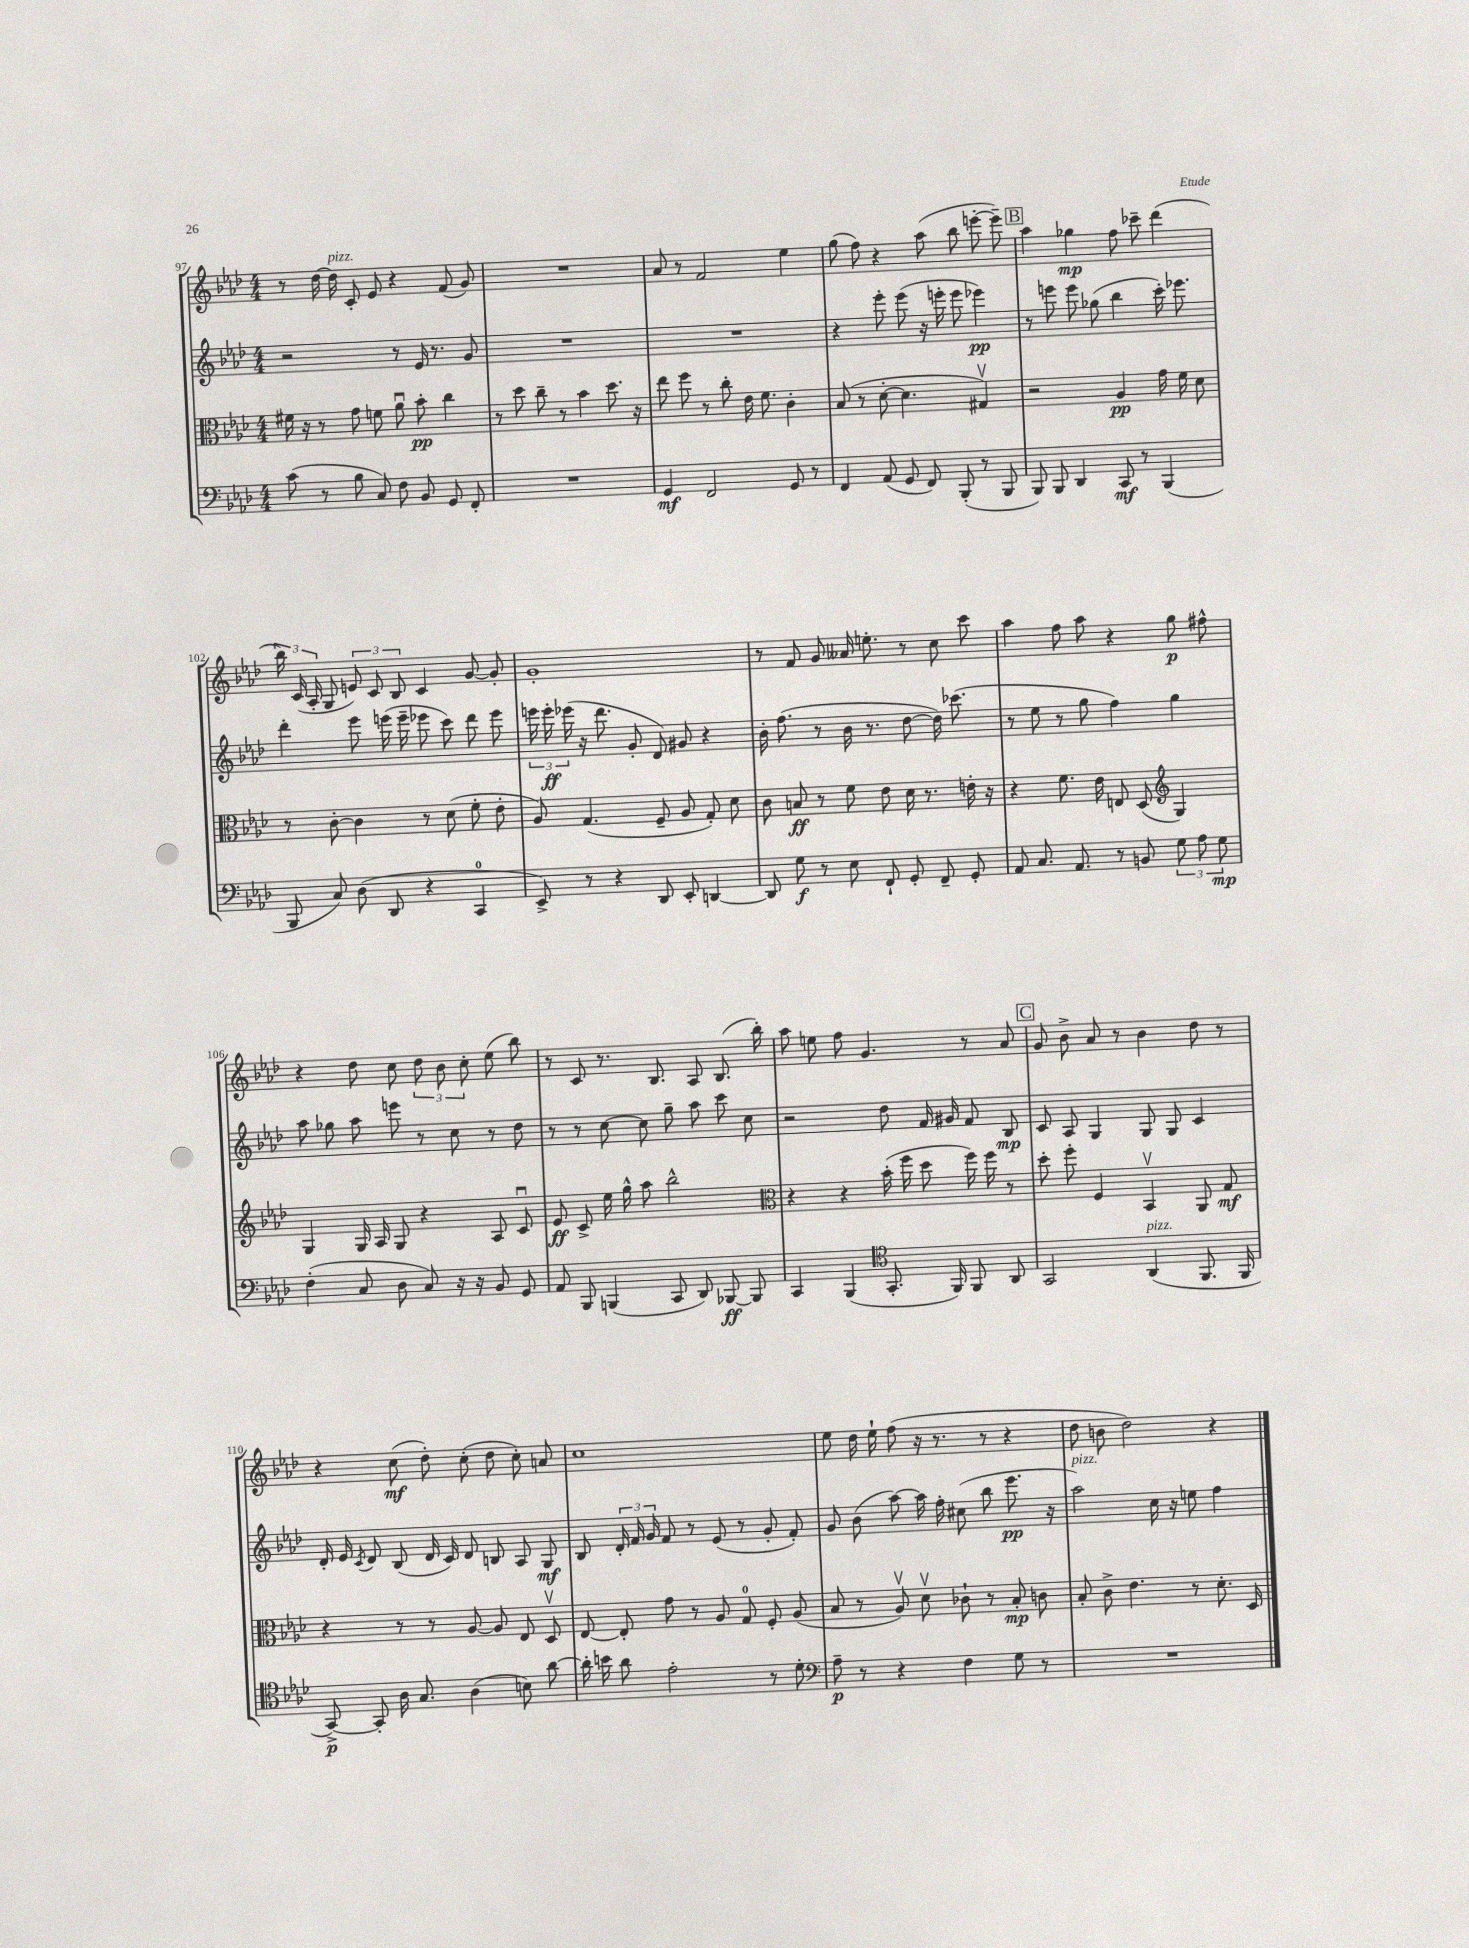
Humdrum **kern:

**kern	**dynam	**kern	**dynam	**kern	**dynam	**kern	**dynam
*part4	*part4	*part3	*part3	*part2	*part2	*part1	*part1
*staff4	*staff4	*staff3	*staff3	*staff2	*staff2	*staff1	*staff1
*clefF4	*	*clefC3	*	*clefG2	*	*clefG2	*
*k[b-e-a-d-]	*	*k[b-e-a-d-]	*	*k[b-e-a-d-]	*	*k[b-e-a-d-]	*
*M4/4	*	*M4/4	*	*M4/4	*	*M4/4	*
=97	=97	=97	=97	=97	=97	=97	=97
(8c\	.	16f#X\	.	2r	.	8r	.
.	.	16r	.	.	.	.	.
8r	.	8r	.	.	.	[16dd-\	.
!	!	!	!	!	!	!LO:TX:a:i:t=pizz.	!
.	.	.	.	.	.	16dd-\]	.
8B-\	.	8g\	.	.	.	8c'/	.
8C/)	.	8fn\	.	.	.	8e-/	.
8F\	.	8a-u\	.	8r	.	4r	.
8BB-/	.	8b-'\	pp	16e-/	.	.	.
.	.	.	.	8.r	.	.	.
8GG/	.	4cc\	.	.	.	(8f/	.
8FF'/	.	.	.	8g/	.	8g/)	.
=98	=98	=98	=98	=98	=98	=98	=98
1r	.	8r	.	1r	.	1r	.
.	.	8dd-\	.	.	.	.	.
.	.	8cc~\	.	.	.	.	.
.	.	8r	.	.	.	.	.
.	.	4b-\	.	.	.	.	.
.	.	8.dd-\	.	.	.	.	.
.	.	16r	.	.	.	.	.
=99	=99	=99	=99	=99	=99	=99	=99
4GG/	mf	8ee-\	.	1r	.	8a-/	.
.	.	8ff\	.	.	.	8r	.
2FF/	.	8r	.	.	.	2f/	.
.	.	8cc'\	.	.	.	.	.
.	.	16e-\	.	.	.	.	.
.	.	8.f\	.	.	.	.	.
8GG/	.	4c'\	.	.	.	4ee-\	.
8r	.	.	.	.	.	.	.
=100	=100	=100	=100	=100	=100	=100	=100
4FF/	.	(8B-/	.	4r	.	(8gg\	.
.	.	8r	.	.	.	8ff\)	.
(8AA-/	.	[8d-'\	.	8eee-'\	.	4r	.
8GG/	.	4.d-\]	.	(8eee-\	.	.	.
8FF/)	.	.	.	16r	.	(8aa-\	.
.	.	.	.	16eeen'\	.	.	.
(8BBB-'/	.	.	.	8eee\	.	8bb-\	.
8r	.	4G#Xv/)	.	4eee-X\)	pp	[8eeen'\	.
8BBB-/	.	.	.	.	.	8eee~\])	.
!!LO:REH:place=s1:t=B
=101	=101	=101	=101	=101	=101	=101	=101
8BBB-/)	.	2r	.	8r	.	4aa-\	.
8BBB-/	.	.	.	8eeen\	.	.	.
4DD-/	.	.	.	8eee\	.	4gg-X\	mp
.	.	.	.	(8gg-X\	.	.	.
8CC/	mf	4A-/	pp	4bb-\	.	8ff\	.
8r	.	.	.	.	.	8ccc-X~\	.
(4BBB-/	.	16g\	.	16ccc'\)	.	(4ddd-\	.
.	.	16f\	.	8.eee-X\	.	.	.
.	.	8d-\	.	.	.	.	.
!!LO:LB:g=z
=102	=102	=102	=102	=102	=102	=102	=102
8BBB-/	.	8r	.	4ddd-'\	.	24bb-\)	.
.	.	.	.	.	.	(24c/	.
.	.	.	.	.	.	24A-'/	.
8C/)	.	[8c'\	.	.	.	8G/	.
(8D-\	.	4c\]	.	8eee-\	.	12en/)	.
.	.	.	.	.	.	12c/	.
8DD-/	.	.	.	(16eeen\	.	.	.
.	.	.	.	.	.	12B-/	.
.	.	.	.	16eee~\	.	.	.
4r	.	8r	.	8eee-X\	.	4c/	.
.	.	(8d-\	.	8ccc\)	.	.	.
4CC/	.	8f'\	.	8ddd-\	.	[8g/	.
.	.	8e-'\	.	8eee-\	.	8g'/]	.
=103	=103	=103	=103	=103	=103	=103	=103
8EE-^/)	.	8A-/)	.	24eeen\	.	1g'	.
.	.	.	.	24eee'\	ff	.	.
.	.	.	.	(24eee-X\	.	.	.
8r	.	(4.G/	.	16r	.	.	.
.	.	.	.	8.ddd-\	.	.	.
4r	.	.	.	.	.	.	.
.	.	.	.	8g'/	.	.	.
8DD-/	.	8F~/	.	8d-/)	.	.	.
8EE-'/	.	8A-/	.	8g#X/	.	.	.
[4DDn/	.	8G'/)	.	4r	.	.	.
.	.	8d-\	.	.	.	.	.
=104	=104	=104	=104	=104	=104	=104	=104
8DD/]	.	8c\	.	16b-'\	.	8r	.
.	.	.	.	(8.ff\	.	.	.
8G\	f	8Bn/	ff	.	.	8f/	.
8r	.	8r	.	8r	.	8g/	.
8E-\	.	8f\	.	16b-\	.	16a--X/	.
.	.	.	.	8.r	.	8.een'\	.
8FF`/	.	8e-\	.	.	.	.	.
8GG'/	.	16d-\	.	[8dd-\	.	8r	.
.	.	8.r	.	.	.	.	.
8FF~/	.	.	.	16dd-\])	.	8cc\	.
.	.	.	.	(8.ccc-X\	.	.	.
8GG'/	.	16en'\	.	.	.	8ccc\	.
.	.	16r	.	.	.	.	.
=105	=105	=105	=105	=105	=105	=105	=105
8AA-/	.	4r	.	8r	.	4aa-\	.
8.C/	.	.	.	8ee-\	.	.	.
.	.	8.f\	.	8r	.	8ff\	.
8.AA-/	.	.	.	.	.	.	.
.	.	.	.	8gg\	.	8aa-\	.
.	.	16e-\	.	.	.	.	.
8r	.	8En/	.	4ff\)	.	4r	.
8BBn/	.	(8D-/	.	.	.	.	.
*	*	*clefG2	*	*	*	*	*
12G\	.	4G/)	.	4gg\	.	8gg\	p
12A-\	.	.	.	.	.	.	.
.	.	.	.	.	.	8ff#X^^\	.
12G\	mp	.	.	.	.	.	.
!!LO:LB:g=z
=106	=106	=106	=106	=106	=106	=106	=106
(4F'\	.	4G/	.	8aa-\	.	4r	.
.	.	.	.	8gg-X\	.	.	.
8C/	.	16G/	.	8aa-\	.	8dd-\	.
.	.	16A-/	.	.	.	.	.
8D-\	.	8G/	.	8eeen\	.	8cc\	.
8C/)	.	4r	.	8r	.	12dd-\	.
.	.	.	.	.	.	12b-\	.
16r	.	.	.	8cc\	.	.	.
.	.	.	.	.	.	12cc'\	.
16r	.	.	.	.	.	.	.
8BB-/	.	8A-/	.	8r	.	(8ee-\	.
8GG/	.	8cu/	.	8dd-\	.	8bb-\)	.
=107	=107	=107	=107	=107	=107	=107	=107
8AA-/	.	8e-/	ff	8r	.	8r	.
8BBB-/	.	8c^/	.	8r	.	8c/	.
(4BBBn/	.	16ee-\	.	[8cc\	.	8.r	.
.	.	16gg^^\	.	.	.	.	.
.	.	8aa-\	.	8cc\]	.	.	.
.	.	.	.	.	.	8.B-/	.
8CC/	.	2bb-^^\	.	8gg~\	.	.	.
8DD-/)	.	.	.	8aa-\	.	8A-/	.
[8BBB-X/	ff	.	.	8ccc\	.	(8.B-/	.
8BBB-/]	.	.	.	8cc\	.	.	.
.	.	.	.	.	.	16bb-'\)	.
=108	=108	=108	=108	=108	=108	=108	=108
*	*	*clefC3	*	*	*	*	*
4CC/	.	4r	.	2r	.	8aa-\	.
.	.	.	.	.	.	8een\	.
(4BBB-/	.	4r	.	.	.	8ff\	.
.	.	.	.	.	.	4.g/	.
*clefC4	*	*	*	*	*	*	*
8.GG'/	.	(16b-'\	.	8dd-\	.	.	.
.	.	16ff\	.	.	.	.	.
.	.	8dd-\	.	16f/	.	.	.
16FF/)	.	.	.	16g#X/	.	.	.
8FF/	.	16ff\)	.	8f/	.	8r	.
.	.	16ff\	.	.	.	.	.
8AA-/	.	8r	.	8B-/	mp	8a-/	.
!!LO:REH:place=s1:t=C
=109	=109	=109	=109	=109	=109	=109	=109
2GG/	.	8dd-'\	.	8c/	.	8g/	.
.	.	8ff'\	.	8A-/	.	8b-^\	.
.	.	4F/	.	4G/	.	8a-/	.
.	.	.	.	.	.	8r	.
!LO:TX:a:i:t=pizz.	!	!	!	!	!	!	!
(4AA-/	.	4BB-v/	.	8G/	.	4b-\	.
.	.	.	.	8G/	.	.	.
8.FF/	.	8AA-/	.	4c/	.	8dd-\	.
.	.	8G/	mf	.	.	8r	.
16FF/	.	.	.	.	.	.	.
!!LO:LB:g=z
=110	=110	=110	=110	=110	=110	=110	=110
[8GG^/)	p	4r	.	16d-'/	.	4r	.
.	.	.	.	16e-/	.	.	.
.	.	.	.	8qc/	.	.	.
8GG'/]	.	.	.	8d-/	.	.	.
16A-\	.	8r	.	(8B-/	.	(8cc\	mf
8.G/	.	.	.	.	.	.	.
.	.	8r	.	16d-/	.	8dd-'\)	.
.	.	.	.	16c/)	.	.	.
(4A-\	.	[8A-/	.	8d-/	.	(8cc'\	.
.	.	8A-/]	.	8Bn/	.	8dd-\	.
8Bn\)	.	8E-/	.	8A-/	.	8cc'\)	.
[8a-\	.	8D-v/	.	8G/	mf	8an/	.
=111	=111	=111	=111	=111	=111	=111	=111
16a-'\]	.	[8E-/	.	8B-/	.	1cc	.
16bn\	.	.	.	.	.	.	.
8a-\	.	8E-'/]	.	24d-'/	.	.	.
.	.	.	.	24f/	.	.	.
.	.	.	.	24g/	.	.	.
2e-'\	.	8g\	.	8f/	.	.	.
.	.	8r	.	8r	.	.	.
.	.	8A-/	.	(8e-/	.	.	.
.	.	8G/	.	8r	.	.	.
8r	.	8F'/	.	8g'/	.	.	.
8d-'\	.	(8A-/	.	8f'/)	.	.	.
=112	=112	=112	=112	=112	=112	=112	=112
*clefF4	*	*	*	*	*	*	*
8A-~\	p	8B-/	.	8g/	.	8ee-\	.
8r	.	8r	.	(8b-\	.	16dd-\	.
.	.	.	.	.	.	16ee-`\	.
4r	.	8A-v/)	.	[8aa-\)	.	(8ff\	.
.	.	8d-v\	.	16aa-\]	.	16r	.
.	.	.	.	16ff'\	.	8.r	.
4F\	.	8c-X`\	.	(8cc#X\	.	.	.
.	.	8r	.	8bb-\	.	8r	.
8G\	.	8B-'/	mp	8.eee-\	pp	4r	.
8r	.	8cn\	.	.	.	.	.
.	.	.	.	16r	.	.	.
=113	=113	=113	=113	=113	=113	=113	=113
!	!	!	!	!LO:TX:a:i:t=pizz.	!	!	!
1r	.	8B-'/	.	2aa-\)	.	8dd-\	.
.	.	8c^\	.	.	.	8bn\	.
.	.	4.e-\	.	.	.	2dd-\)	.
.	.	.	.	16cc\	.	.	.
.	.	.	.	16r	.	.	.
.	.	8r	.	8een\	.	.	.
.	.	8.d-'\	.	4ff\	.	4r	.
.	.	16D-/	.	.	.	.	.
==	==	==	==	==	==	==	==
*-	*-	*-	*-	*-	*-	*-	*-
